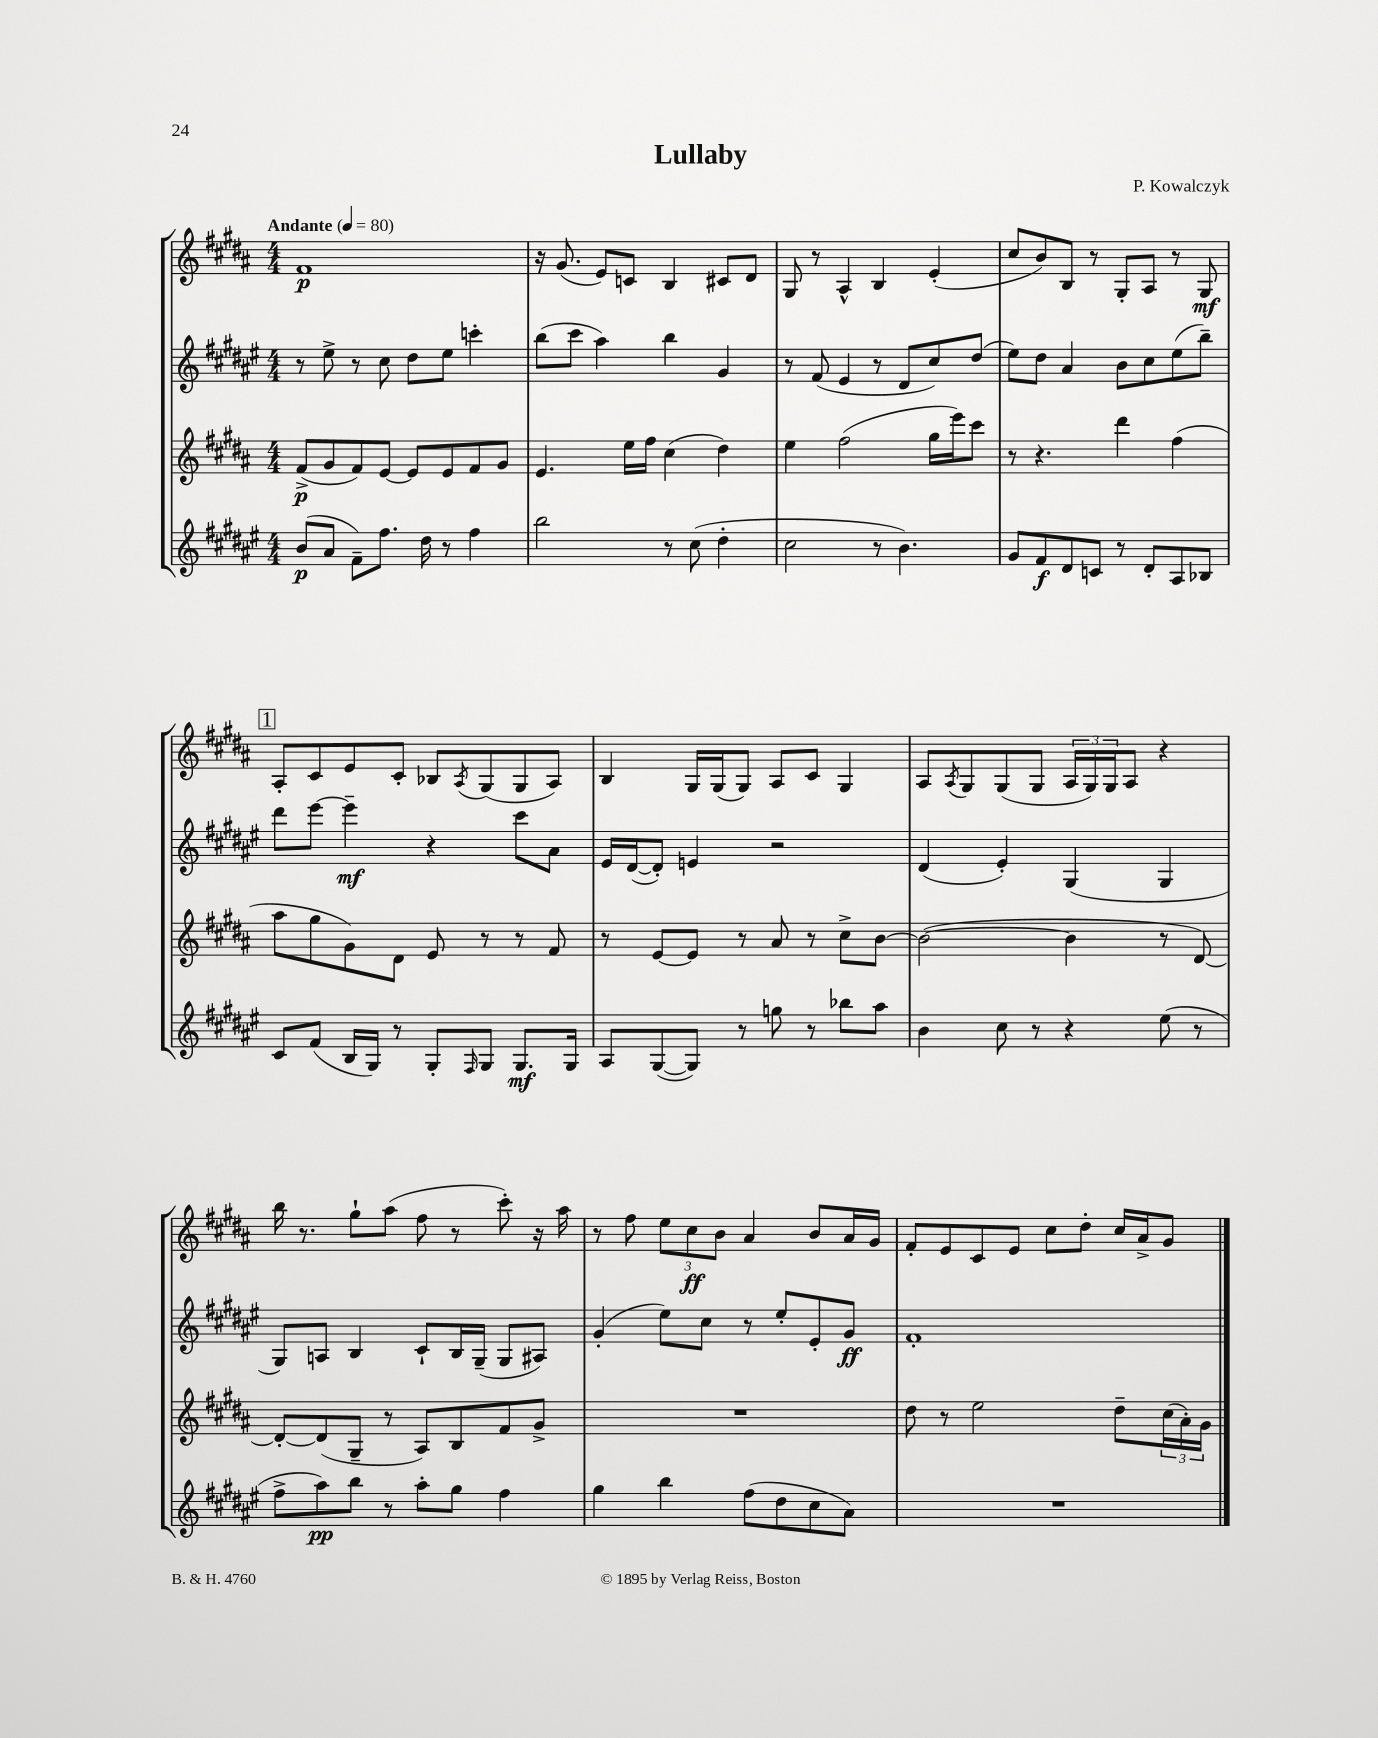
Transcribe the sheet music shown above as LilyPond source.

\header { title = "Lullaby" composer = "P. Kowalczyk" }
<<
\new StaffGroup <<
\new Staff = "s0" {
    \clef treble \key b \major \numericTimeSignature \time 4/4 \tempo "Andante" 4 = 80
    fis'1\p |
    r16 gis'8.( e'8) c'8 b4 cis'8 dis'8 |
    gis8 r8 ais4-^ b4 e'4-.( |
    cis''8 b'8) b8 r8 gis8-. ais8 r8 gis8\mf |
    \mark \markup { \box "1" } ais8-. cis'8 e'8 cis'8-. bes8 \acciaccatura { ais8 } gis8( gis8 ais8) |
    b4 gis16 gis16( gis8) ais8 cis'8 gis4 |
    ais8 \acciaccatura { ais8 } gis8 gis8( gis8 \tuplet 3/2 { ais16 gis16) gis16 } ais8 r4 |
    b''16 r8. gis''8-! ais''8( fis''8 r8 cis'''8-.) r16 ais''16 |
    r8 fis''8 \tuplet 3/2 { e''8 cis''8\ff b'8 } ais'4 b'8 ais'16 gis'16 |
    fis'8-. e'8 cis'8 e'8 cis''8 dis''8-. cis''16 ais'16-> gis'8 \bar "|." |
}
\new Staff = "s1" {
    \clef treble \key fis \major \numericTimeSignature \time 4/4
    r8 eis''8-> r8 cis''8 dis''8 eis''8 c'''4-. |
    b''8( cis'''8 ais''4) b''4 gis'4 |
    r8 fis'8( eis'4 r8 dis'8 cis''8) dis''8( |
    eis''8) dis''8 ais'4 b'8 cis''8 eis''8( b''8--) |
    \mark \markup { \box "1" } dis'''8 eis'''8~ eis'''4--\mf r4 cis'''8 ais'8 |
    eis'16 dis'16~( dis'8-.) e'4 r2 |
    dis'4( eis'4-.) gis4( gis4 |
    gis8) a8 b4 cis'8-! b16 gis16--( gis8 ais8) |
    gis'4-.( eis''8) cis''8 r8 eis''8-. eis'8-. gis'8\ff |
    fis'1-. \bar "|." |
}
\new Staff = "s2" {
    \clef treble \key b \major \numericTimeSignature \time 4/4
    fis'8->\p( gis'8 fis'8) e'8~ e'8 e'8 fis'8 gis'8 |
    e'4. e''16 fis''16 cis''4( dis''4) |
    e''4 fis''2( gis''16 e'''16) cis'''8 |
    r8 r4. dis'''4 fis''4( |
    \mark \markup { \box "1" } ais''8 gis''8 gis'8) dis'8 e'8 r8 r8 fis'8 |
    r8 e'8~ e'8 r8 ais'8 r8 cis''8-> b'8~ |
    b'2~( b'4 r8 dis'8~) |
    dis'8~-. dis'8( gis8-- r8 ais8) b8 fis'8 gis'8-> |
    R1 |
    dis''8 r8 e''2 dis''8-- \tuplet 3/2 { cis''16( ais'16-.) gis'16 } \bar "|." |
}
\new Staff = "s3" {
    \clef treble \key fis \major \numericTimeSignature \time 4/4
    b'8\p( ais'8 fis'8--) fis''8. dis''16 r8 fis''4 |
    b''2 r8 cis''8( dis''4-. |
    cis''2 r8 b'4.) |
    gis'8 fis'8\f dis'8 c'8 r8 dis'8-. ais8 bes8 |
    \mark \markup { \box "1" } cis'8 fis'8( b16 gis16) r8 gis8-. \grace { fis16 } gis8 gis8.\mf gis16 |
    ais8 gis8~( gis8) r8 g''8 r8 bes''8 ais''8 |
    b'4 cis''8 r8 r4 eis''8( r8 |
    fis''8-> ais''8\pp) b''8 r8 ais''8-. gis''8 fis''4 |
    gis''4 b''4 fis''8( dis''8 cis''8 ais'8) |
    R1 \bar "|." |
}
>>
>>
\layout { \context { \Score \remove "Bar_number_engraver" } }
